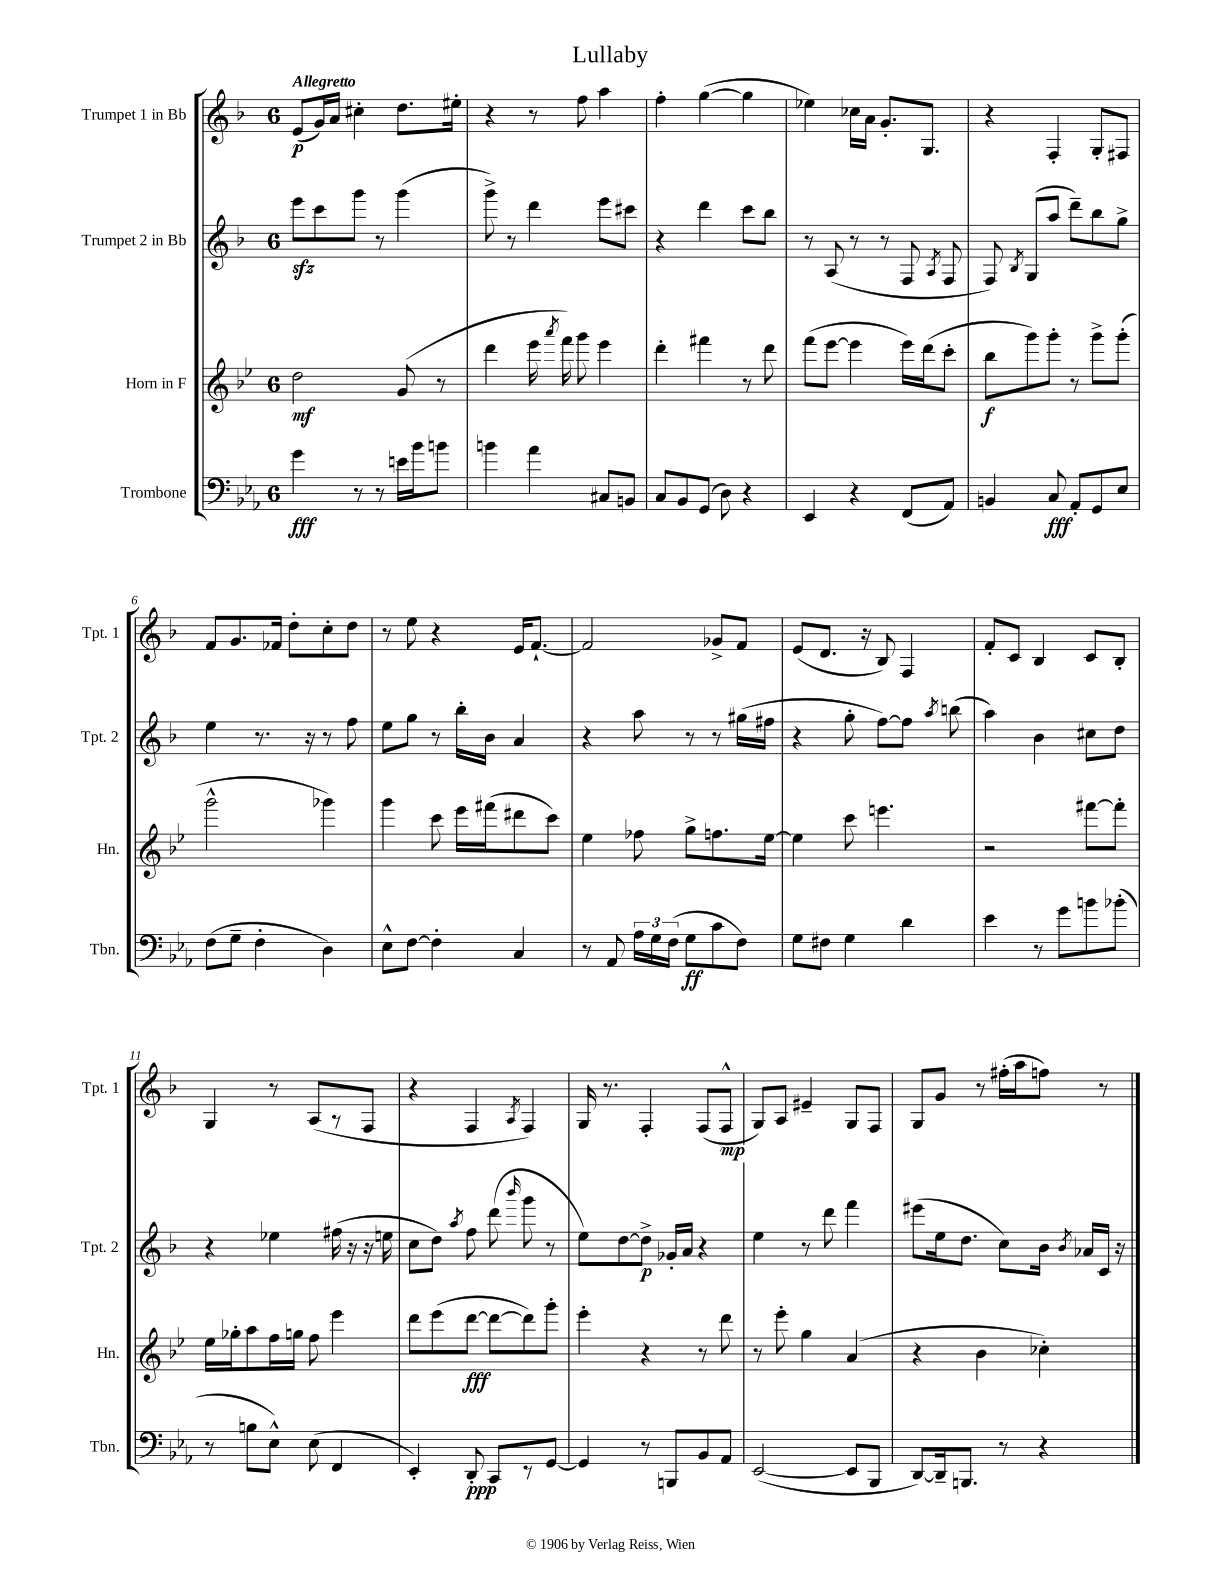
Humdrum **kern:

**kern	**dynam	**kern	**dynam	**kern	**dynam	**kern	**dynam
*part4	*part4	*part3	*part3	*part2	*part2	*part1	*part1
*staff4	*staff4	*staff3	*staff3	*staff2	*staff2	*staff1	*staff1
*I"Trombone	*	*I"Horn in F	*	*I"Trumpet 2 in Bb	*	*I"Trumpet 1 in Bb	*
*I'Tbn.	*	*I'Hn.	*	*I'Tpt. 2	*	*I'Tpt. 1	*
*clefF4	*	*clefG2	*	*clefG2	*	*clefG2	*
*k[b-e-a-]	*	*k[b-e-]	*	*k[b-]	*	*k[b-]	*
*M6/8	*	*M6/8	*	*M6/8	*	*M6/8	*
=1	=1	=1	=1	=1	=1	=1	=1
!	!	!	!	!	!	!LO:TX:a:B:t=Allegretto	!
4g\	fff	2dd\	mf	8eeezz\L	.	(8e/L	p
.	.	.	.	8ccc\	.	16g/L)	.
.	.	.	.	.	.	16a/JJ	.
8r	.	.	.	8ggg\J	.	4cc#X'\	.
8r	.	.	.	8r	.	.	.
16en\LL	.	(8g/	.	(4ggg\	.	8.dd\L	.
16b-\J	.	.	.	.	.	.	.
8bn\J	.	8r	.	.	.	.	.
.	.	.	.	.	.	16ee#X'\Jk	.
=2	=2	=2	=2	=2	=2	=2	=2
4bn\	.	4ddd\	.	8ggg^\)	.	4r	.
.	.	.	.	8r	.	.	.
4a-\	.	16eee-\	.	4ddd\	.	8r	.
.	.	8qaaa/	.	.	.	.	.
.	.	16fff\)	.	.	.	.	.
.	.	8ggg\	.	.	.	8ff\	.
8C#X/L	.	4eee-\	.	8eee\L	.	4aa\	.
8BBn/J	.	.	.	8ccc#X\J	.	.	.
=3	=3	=3	=3	=3	=3	=3	=3
8C/L	.	4ddd'\	.	4r	.	4ff'\	.
8BB-/	.	.	.	.	.	.	.
(8GG/J	.	4fff#X\	.	4ddd\	.	([4gg\	.
8D\)	.	.	.	.	.	.	.
4r	.	8r	.	8ccc\L	.	4gg\]	.
.	.	8ddd\	.	8bb-\J	.	.	.
=4	=4	=4	=4	=4	=4	=4	=4
4EE-/	.	(8fff\L	.	8r	.	4ee-X\)	.
.	.	[8eee-\J	.	(8A/	.	.	.
4r	.	4eee-\]	.	8r	.	16cc-X\LL	.
.	.	.	.	.	.	16a\JJ	.
.	.	.	.	8r	.	8.g'/L	.
(8FF/L	.	16eee-\LL)	.	8F/	.	.	.
.	.	(16ddd\J	.	.	.	8.G/J	.
.	.	.	.	8qA/	.	.	.
8AA-/J)	.	8ccc'\J	.	8F/	.	.	.
=5	=5	=5	=5	=5	=5	=5	=5
4BBn/	.	8bb-\L	f	8F/)	.	4r	.
.	.	.	.	8qB-/	.	.	.
.	.	8ggg\)	.	(8G/L	.	.	.
8C/	fff	8ggg'\J	.	8aa/J	.	4F'/	.
8AA-'/L	.	8r	.	8ddd~\L)	.	.	.
8GG/	.	8ggg^\L	.	8bb-\	.	8G'/L	.
8E-/J	.	(8ggg'\J	.	8gg^\J	.	8F#X/J	.
!!LO:LB:g=z
=6	=6	=6	=6	=6	=6	=6	=6
(8F\L	.	2ggg^^\	.	4ee\	.	8f/L	.
8G~\J	.	.	.	.	.	8.g/	.
4F'\	.	.	.	8.r	.	.	.
.	.	.	.	.	.	16f-X/Jk	.
.	.	.	.	.	.	8dd'\L	.
.	.	.	.	16r	.	.	.
4D\)	.	4ggg-X\)	.	8r	.	8cc'\	.
.	.	.	.	8ff\	.	8dd\J	.
=7	=7	=7	=7	=7	=7	=7	=7
8E-^^\L	.	4ggg\	.	8ee\L	.	8r	.
[8F\J	.	.	.	8gg\J	.	8ee\	.
4F'\]	.	8ccc\	.	8r	.	4r	.
.	.	16eee-\LL	.	16bb-'\LL	.	.	.
.	.	(16fff#X\J	.	16b-\JJ	.	.	.
4C/	.	8ddd#X\	.	4a/	.	16e/KL	.
.	.	.	.	.	.	[8.f`/J	.
.	.	8ccc\J)	.	.	.	.	.
=8	=8	=8	=8	=8	=8	=8	=8
8r	.	4ee-\	.	4r	.	2f/]	.
8AA-/	.	.	.	.	.	.	.
24A-\LL	.	8ff-X\	.	8aa\	.	.	.
24G\	.	.	.	.	.	.	.
(24F\JJ	.	.	.	.	.	.	.
8G\L	ff	8gg^\L	.	8r	.	.	.
8c\	.	8.ffn\	.	8r	.	8g-X^/L	.
8F\J)	.	.	.	(16gg#X\LL	.	8f/J	.
.	.	[16ee-\Jk	.	16ff#X\JJ	.	.	.
=9	=9	=9	=9	=9	=9	=9	=9
8G\L	.	4ee-\]	.	4r	.	(8e/L	.
8F#X\J	.	.	.	.	.	8.d/J	.
4G\	.	8ccc\	.	8gg'\	.	.	.
.	.	.	.	.	.	16r	.
.	.	4.eeen\	.	[8ff\L)	.	8B-/)	.
4d\	.	.	.	8ff\J]	.	4F/	.
.	.	.	.	8qaa/	.	.	.
.	.	.	.	(8bbn\	.	.	.
=10	=10	=10	=10	=10	=10	=10	=10
4e-\	.	2r	.	4aa\)	.	8f'/L	.
.	.	.	.	.	.	8c/J	.
8r	.	.	.	4b-\	.	4B-/	.
8g\L	.	.	.	.	.	.	.
8bn\	.	[8fff#X\L	.	8cc#X\L	.	8c/L	.
(8b-X'\J	.	8fff#'\J]	.	8dd\J	.	8B-'/J	.
!!LO:LB:g=z
=11	=11	=11	=11	=11	=11	=11	=11
8r	.	16ee-\LL	.	4r	.	4G/	.
.	.	16gg-X'\J	.	.	.	.	.
8Bn\L	.	8aa\	.	.	.	.	.
8E-^^\J)	.	16ff\L	.	4ee-X\	.	8r	.
.	.	16ggn\JJ	.	.	.	.	.
(8E-\	.	8ff\	.	.	.	(8A/L	.
4FF/	.	4eee-\	.	(16ff#X\	.	8r	.
.	.	.	.	16r	.	.	.
.	.	.	.	16r	.	8F/J	.
.	.	.	.	16een\	.	.	.
=12	=12	=12	=12	=12	=12	=12	=12
4EE-'/)	.	8ddd\L	.	8cc\L	.	4r	.
.	.	(8eee-\	.	8dd\J)	.	.	.
.	.	.	.	8qaa/	.	.	.
8DD'/	ppp	[8ddd\J	fff	8ff\	.	4F/	.
8CC/L	.	8ddd\L_	.	(8ddd\	.	.	.
.	.	.	.	16qqbbb-/	.	8qA/	.
8r	.	8ddd\])	.	8ggg\	.	4F/)	.
[8GG/J	.	8ggg'\J	.	8r	.	.	.
=13	=13	=13	=13	=13	=13	=13	=13
4GG/]	.	4eee-'\	.	8ee\L)	.	16G/	.
.	.	.	.	.	.	8.r	.
.	.	.	.	[8dd\	.	.	.
8r	.	4r	.	8dd^\J]	p	4F'/	.
8BBBn/L	.	.	.	16g-X'/LL	.	.	.
.	.	.	.	16a/JJ	.	.	.
8BB-/	.	8r	.	4r	.	(8F/L	.
8AA-/J	.	8ddd\	.	.	.	8F^^/J	mp
=14	=14	=14	=14	=14	=14	=14	=14
([2EE-/	.	8r	.	4ee\	.	8G/L)	.
.	.	8eee-'\	.	.	.	8A/J	.
.	.	4gg\	.	8r	.	4e#X~/	.
.	.	.	.	8ddd\	.	.	.
8EE-/L]	.	(4a/	.	4fff\	.	8G/L	.
8BBB-/J	.	.	.	.	.	8F/J	.
=15	=15	=15	=15	=15	=15	=15	=15
[8DD/L)	.	4r	.	(8eee#X\L	.	8G/L	.
16DD~/k]	.	.	.	16ee\k	.	8g/J	.
8.BBBn/J	.	.	.	8.dd\J	.	.	.
.	.	4b-\	.	.	.	8r	.
8r	.	.	.	8cc\L)	.	(16ff#X'\LL	.
.	.	.	.	.	.	16aa\J	.
4r	.	4cc-X'\)	.	16b-\Jk	.	8ffn\J)	.
.	.	.	.	8qb-/	.	.	.
.	.	.	.	16a-X/LL	.	.	.
.	.	.	.	16c/JJ	.	8r	.
.	.	.	.	16r	.	.	.
==	==	==	==	==	==	==	==
*-	*-	*-	*-	*-	*-	*-	*-
